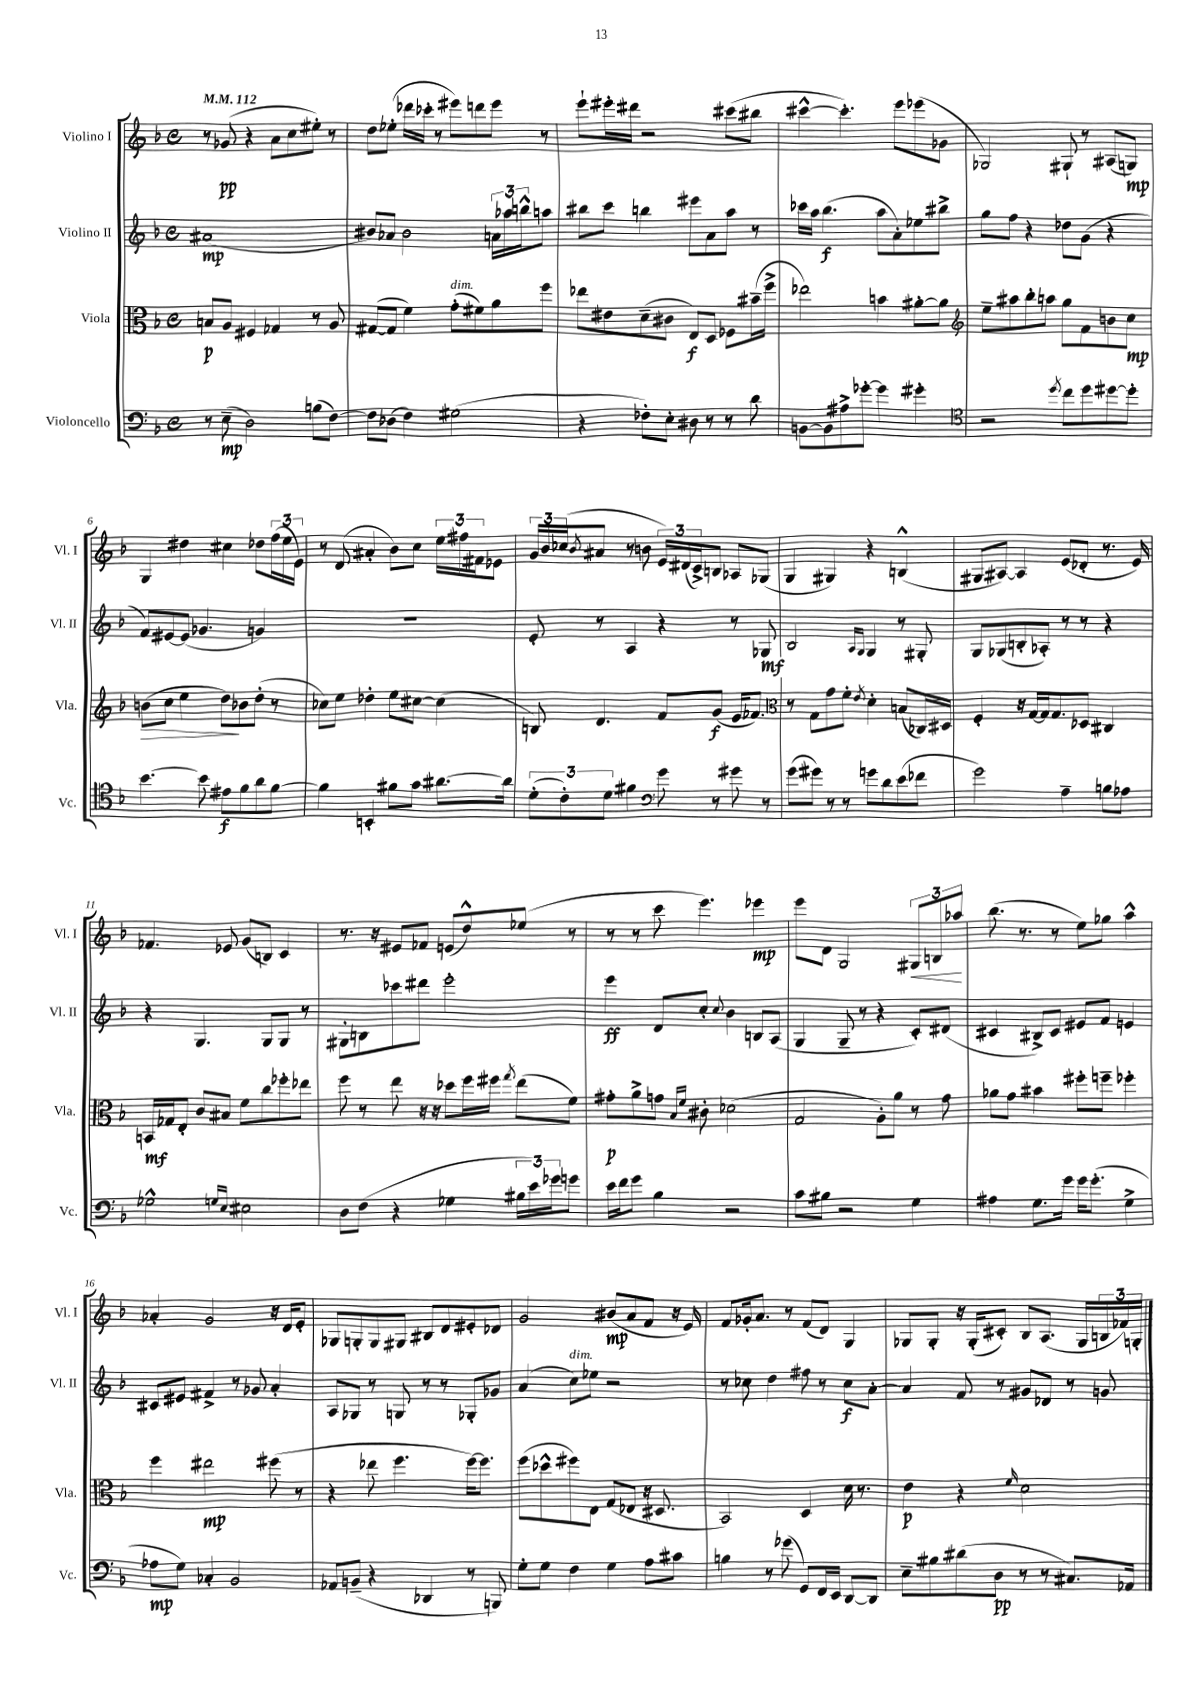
<<
\new StaffGroup <<
\new Staff = "s0" \with { instrumentName = "Violino I" shortInstrumentName = "Vl. I" } {
    \clef treble \key f \major \defaultTimeSignature \time 4/4 \tempo 4 = 112
    r8 ges'8\pp( r4 a'8 c''8 eis''8-.) r8 |
    d''8 ees''8-.( des'''16 ces'''16-. r8 eis'''8) d'''8 eis'''8 r8 |
    e'''8-! eis'''16-. dis'''16 r2 cis'''8( bis''8 |
    cis'''4~-^ cis'''4.-.) e'''8 ees'''8( ges'8 |
    ges2) gis8-! r8 ais8( g8\mp) |
    g4 dis''4 cis''4 des''8 \tuplet 3/2 { f''16( e''16 e'16) } |
    r8 d'8( ais'4-. bes'8) c''8 \tuplet 3/2 { e''16 fis''16 fis'16 } ees'8 |
    \tuplet 3/2 { g'16 bes'16 ces''16( } \acciaccatura { bes'8 } ais'8 r8 b'8 \tuplet 3/2 { e'16) dis'16( c'16->) } b8 aes8 ges8( |
    g4 gis4) r4 b4-^( |
    gis8 ais8~) ais4 e'8( des'8-. r8. e'16) |
    fes'4. ees'8 g'8( b8) c'4 |
    r8. r16 eis'8 fes'8 e'8( d''8-^) ees''8( r8 |
    r8 r8 c'''8 e'''4.) ees'''4\mp |
    e'''8 d'8 g2 \tuplet 3/2 { gis8\< b8 aes''8\! } |
    bes''8.( r8. r8 e''8) ges''8 a''4-^ |
    aes'4-. g'2 r16 d'16 e'8-. |
    ges8 g8-. g8 gis8 bis8 d'8 eis'8-. des'8 |
    g'2 bis'8\mp( a'8 f'8 r16 e'16) |
    f'8 ges'16-. a'8. r8 f'8( d'8) g4 |
    ges8 ges8-. r16 ges16-.( cis'8-.) bes8 a8.( ges16 \tuplet 3/2 { b16 fes'16) g16-. } \bar "|." |
}
\new Staff = "s1" \with { instrumentName = "Violino II" shortInstrumentName = "Vl. II" } {
    \clef treble \key f \major \defaultTimeSignature \time 4/4
    ais'1\mp( |
    bis'8) aes'8 bis'2 \tuplet 3/2 { a'16 aes''16 b''16-^ } a''8 |
    bis''8 c'''8 b''4 eis'''8 a'8 a''8 r8 |
    ces'''16 a''16 bes''4.\f( a''8 a'8-.) ees''8 bis''8-> |
    g''8 f''8 r4 des''8 g'8( r4 |
    f'8) eis'8~ eis'8( ges'4. g'4) |
    R1 |
    e'8-. r8 a4 r4 r8 ges8\mf |
    bes2 \grace { a16 g16 } g4 r8 gis8-. |
    g8 ges8( b8-. aes8-.) r8 r8 r4 |
    r4 g4. g8 g8 r8 |
    gis8-. b8 ces'''8 dis'''8 e'''2-. |
    e'''4\ff d'8 c''8-. \appoggiatura { c''8 } bes'4 b8 a8( |
    g4 g8-- r8 r4 c'8-.) dis'8( |
    cis'4 bis8->) cis'8 eis'8 f'8 e'4 |
    cis'8 eis'8 fis'4-> r8 ges'8 a'4-. |
    a8 ges8 r8 g8 r8 r8 ges8-. ges'8 |
    a'4( c''8^\markup { \italic "dim." }) ees''8 r2 |
    r8 ces''8 d''4 fis''8 r8 ces''8\f a'8~-. |
    a'4 f'8 r8 gis'8 des'8 r8 g'8 \bar "|." |
}
\new Staff = "s2" \with { instrumentName = "Viola" shortInstrumentName = "Vla." } {
    \clef alto \key f \major \defaultTimeSignature \time 4/4
    b8\p a8 fis4 ges4 r8 a8 |
    gis8~( gis8 f'4) g'8-.^\markup { \italic "dim." }( fis'8) a'8 f''8 |
    ees''8 eis'8 d'8--( cis'8 e8\f) d8 fes8 bis'16--( f''16-> |
    ees''2) b'4 ais'8~-. ais'8 |
    \clef treble e''8-- ais''8 bes''8-. a''8 g''8 f'8 b'8 c''8\mp |
    b'8\>( c''8 e''4 d''8\!) bes'8 d''8-.( r8 |
    ces''8) e''8 des''4-. e''8 cis''8~ cis''4( |
    b8) d'4. f'8 g'8\f( e'16 fes'8.) |
    \clef alto r8 g8 g'8 f'8-. \acciaccatura { e'8 } d'4-. b8( ces16) dis16 |
    f4-. r16 g16~ g16 g8. des8 cis4 |
    b,16\mf ges16 e8-. c'8 bis8 f'8 c''8 fes''8-. ees''8 |
    f''8 r8 e''8 r16 r16 des''8 f''16 fis''16 \acciaccatura { g''8 } e''8( f'8) |
    gis'8-.\p a'8-> g'8 \grace { bes16 f'16 } cis'8-. des'2( |
    g2 a8-.) a'8 r8 g'8 |
    aes'8 g'8 bis'4 fis''8-. f''8-- fes''4-. |
    f''4 eis''2\mp fis''8( r8 |
    r4 ees''8 f''4. f''16~) f''8. |
    f''8( des''8-^ fis''8) e8 g8( ees8 r16 dis8. |
    bes,2) d4 d'16 r8. |
    e'4\p r4 \grace { f'16 } d'2 \bar "|." |
}
\new Staff = "s3" \with { instrumentName = "Violoncello" shortInstrumentName = "Vc." } {
    \clef bass \key f \major \defaultTimeSignature \time 4/4
    r8 e8--\mp( d2) b8( f8~) |
    f8 des8( f4) gis2( |
    r4 fes8-.) e8-. dis8 r8 r8 d'8 |
    b,8~ b,8 ais8-> ges'8~-. ges'4 gis'4-. |
    \clef tenor r2 \acciaccatura { d''8 } c''8 d''8 dis''8~ dis''8-. |
    bes'4.~ bes'8 eis'8\f f'8 a'8 f'8~ |
    f'4 b,4-. fis'8 g'8 ais'8.~ ais'16 |
    \tuplet 3/2 { d'8-.( c'8-.) d'8 } fis'4 \clef bass g'8 r8 gis'8 r8 |
    g'8( gis'8) r8 r8 g'8 d'8 e'8( fes'8 |
    g'2) a4-- b8 aes8 |
    ges2-^ \grace { g16 e16 } eis2 |
    d8 f8( r4 ges4 \tuplet 3/2 { bis16 e'16) ges'16 } g'8 |
    e'16 f'16 g'8 bes4 r2 |
    c'8 bis8 r2 g4 |
    ais4 g8. g'16 g'16 g'8.-.( g4-> |
    aes8\mp g8) ces4-. bes,2 |
    aes,8 b,8--( r4 des,4 r8 b,,8) |
    g8-. g8 f4 g4 a8 cis'8 |
    b4 r8 ges'8( g,8) f,16 e,16 d,8~ d,8 |
    e8-- bis8 dis'8( d8\pp r8 r8 cis8.) aes,16 \bar "|." |
}
>>
>>
